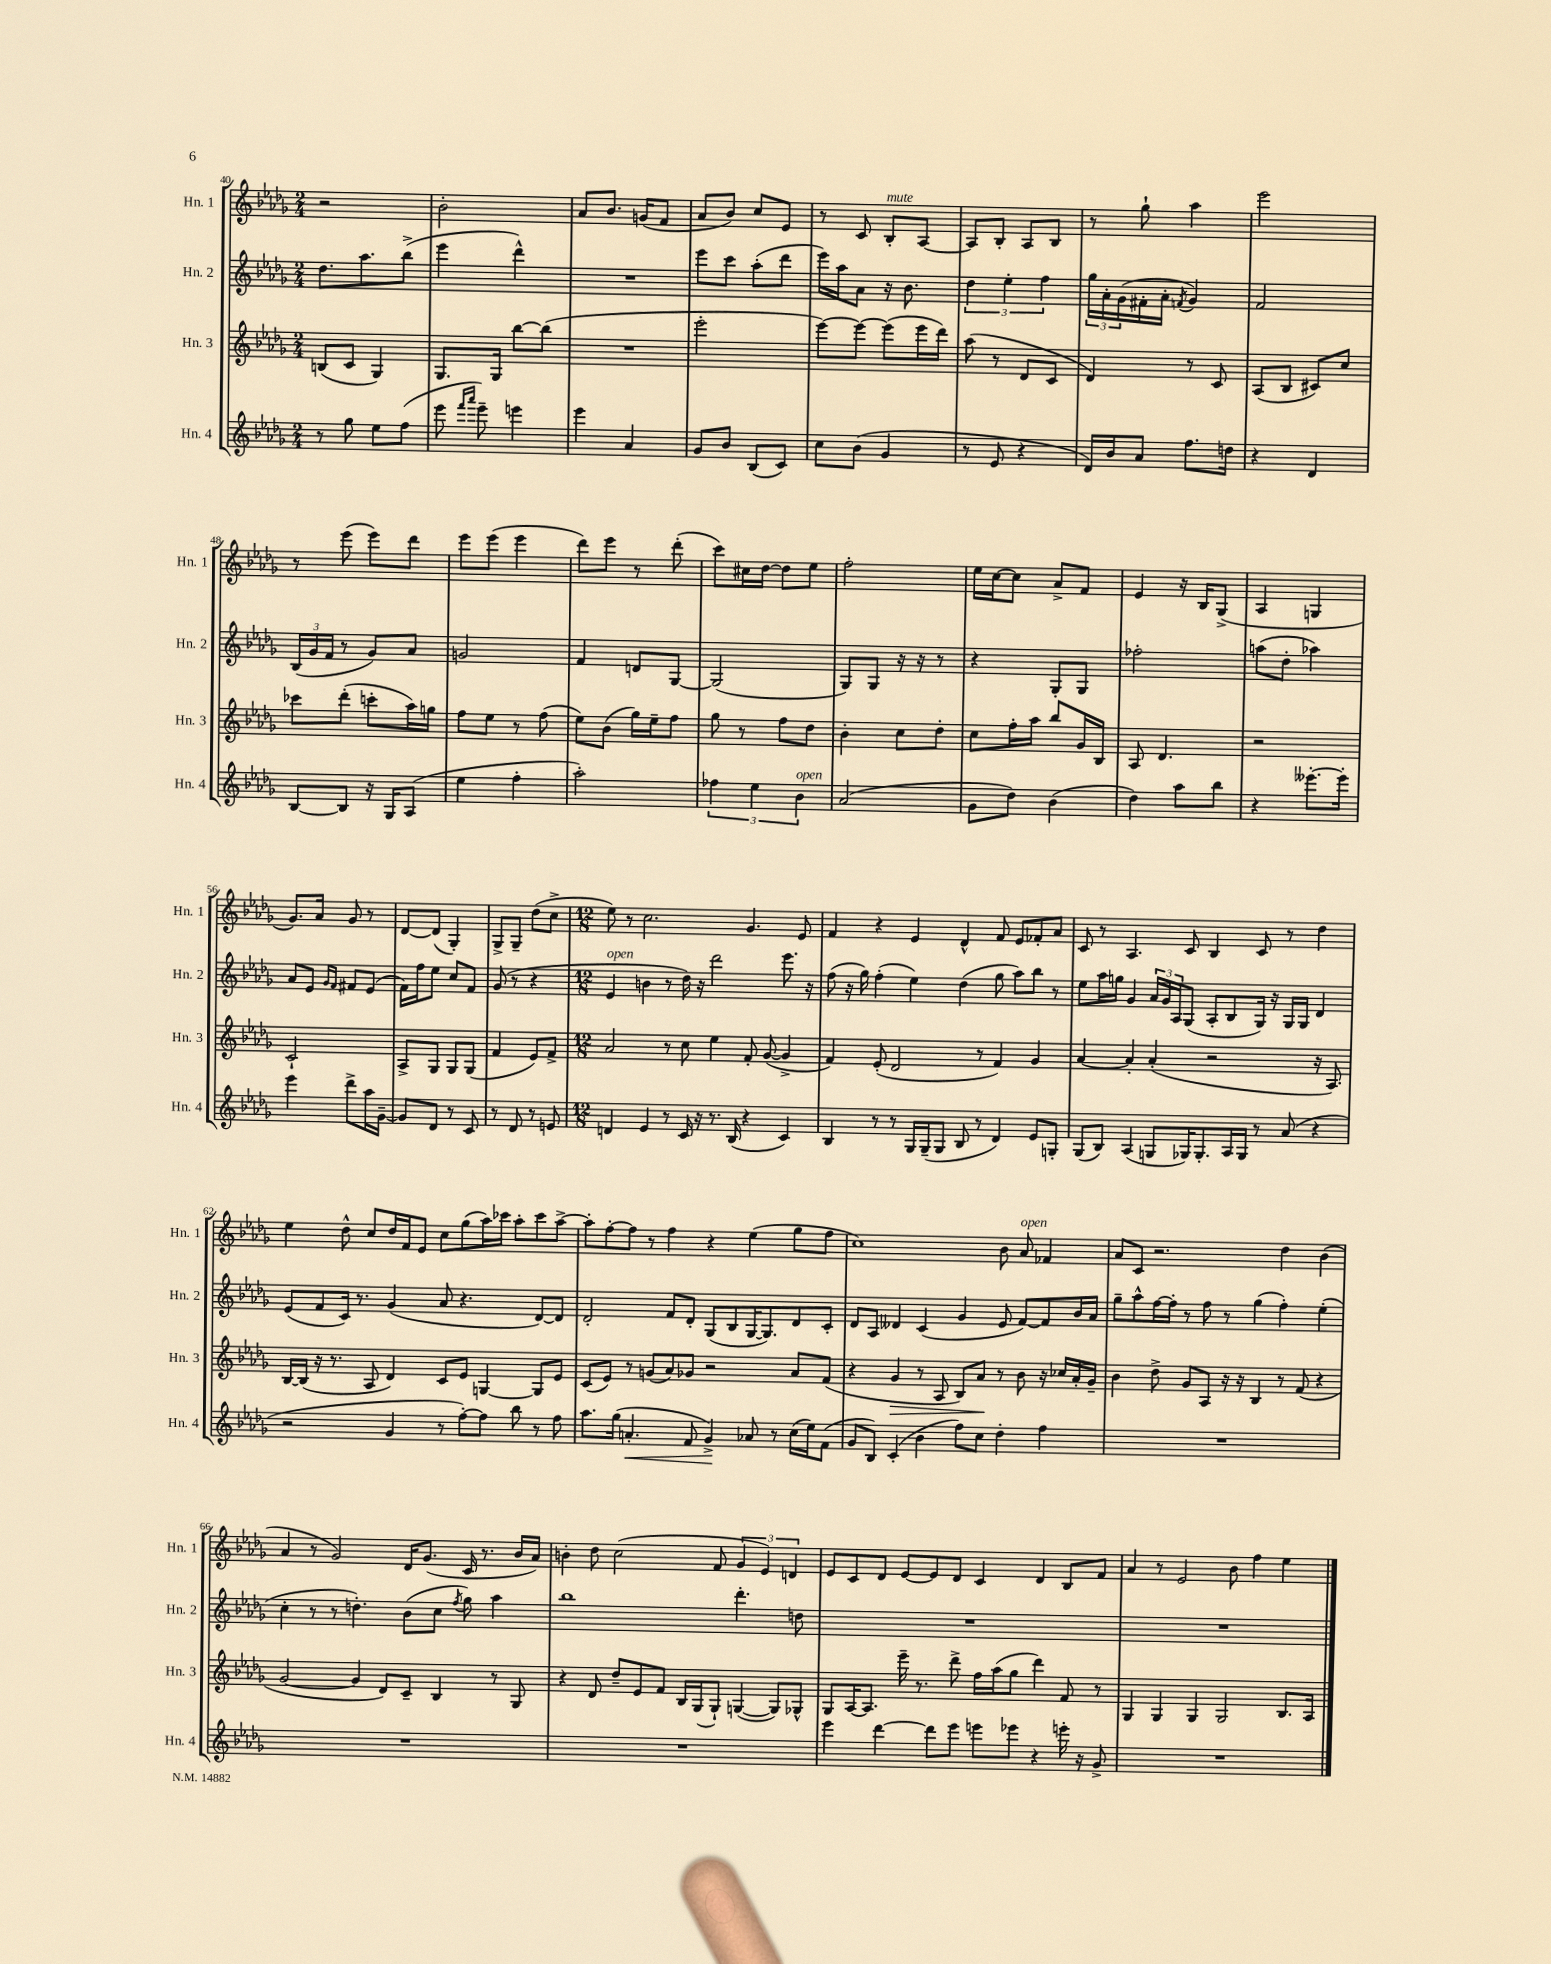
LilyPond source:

<<
\new StaffGroup <<
\new Staff = "s0" \with { instrumentName = "Hn. 1" shortInstrumentName = "Hn. 1" } {
    \clef treble \key des \major \numericTimeSignature \time 2/4
    r2 |
    bes'2-. |
    aes'8 bes'8. g'16( f'8 |
    aes'8 bes'8) c''8 ees'8 |
    r8 c'8 bes8-.^\markup { \italic "mute" } aes8~ |
    aes8 bes8-. aes8 bes8 |
    r8 ges''8-! aes''4 |
    ees'''2 |
    r8 ees'''8( ees'''8) des'''8 |
    ees'''8 ees'''8( ees'''4 |
    des'''8) ees'''8 r8 des'''8-.( |
    c'''8) cis''16 des''16~ des''8 ees''8 |
    f''2-. |
    ees''16 c''16~ c''8 aes'8-> f'8 |
    ees'4 r16 bes16 ges8->( |
    aes4 g4 |
    ges'8.) aes'16 ges'8 r8 |
    des'8~ des'8( ges4-.) |
    ges8-> ges8-- des''8( c''8-> |
    \numericTimeSignature \time 12/8 ees''8) r8 c''2. ges'4. ees'8 |
    f'4 r4 ees'4 des'4-^ f'8 ees'8 fes'8-. aes'8 |
    c'8 r8 aes4. c'8 bes4 c'8 r8 des''4 |
    ees''4 des''8-^ c''8 des''16 f'16 ees'8 c''8 ges''8( aes''16) ces'''16 aes''8-. ces'''8 aes''8~-> |
    aes''8-. f''8~-. f''8 r8 f''4 r4 ees''4( ges''8 f''8 |
    c''1) bes'8 aes'8^\markup { \italic "open" } fes'4 |
    aes'8 c'8 r2. des''4 bes'4( |
    aes'4 r8 ges'2) des'16 ges'8.( c'16 r8. bes'16 aes'16) |
    b'4-. des''8 c''2( f'8 \tuplet 3/2 { ges'4 ees'4) d'4 } |
    ees'8 c'8 des'8 ees'8~ ees'8 des'8 c'4 des'4 bes8 f'8 |
    aes'4 r8 ees'2 bes'8 f''4 ees''4 \bar "|." |
}
\new Staff = "s1" \with { instrumentName = "Hn. 2" shortInstrumentName = "Hn. 2" } {
    \clef treble \key des \major \numericTimeSignature \time 2/4
    des''8. aes''8. bes''8->( |
    ees'''4 des'''4-^) |
    R2 |
    ees'''8 c'''8 aes''8-.( des'''8 |
    ees'''16) aes''16 aes'8 r16 bes'8. |
    \tuplet 3/2 { des''4 ees''4-. f''4 } |
    \tuplet 3/2 { ges''16 aes'16-. ges'16( } fis'16-. aes'16-. \acciaccatura { f'8 } ges'4) |
    f'2 |
    \tuplet 3/2 { bes16( ges'16 f'16 } r8 ges'8) aes'8 |
    g'2 |
    f'4 d'8 ges8~ |
    ges2( |
    ges8) ges8 r16 r16 r8 |
    r4 ges8-. ges8 |
    fes''2-. |
    a''8( des''8-. aes''4) |
    aes'8 ees'8 \grace { ges'16 f'16 } fis'8 ees'8( |
    f'16) f''16 ees''8 c''8 f'8 |
    ges'8( r8 r4 |
    \numericTimeSignature \time 12/8 ees'4^\markup { \italic "open" } b'4 r8 des''16) r16 des'''2 ees'''8. r16 |
    f''8( r16 ges''16) f''4-.( ees''4) des''4( ges''8 aes''8) bes''8 r8 |
    ees''8 aes''16 g''16 ges'4 \tuplet 3/2 { aes'16 ges'16 aes16 } ges8( aes8-. bes8 ges16) r16 ges16 ges16 des'4 |
    ees'8( f'8 c'16) r8. ges'4( aes'8 r4. des'8~) des'8 |
    des'2-. f'8 des'8-. ges8( bes8 ges16~ ges8.) des'8 c'8-. |
    des'8 aes8 deses'4 c'4( ges'4 ees'8 f'8~) f'8 bes'16 aes'16 |
    ges''8-- aes''8-^ f''16~ f''16-. r8 f''8 r8 ges''4( f''4-.) ees''4-.( |
    c''4-. r8 r8 d''4.-.) bes'8( c''8 \acciaccatura { f''8 } ges''8) aes''4 |
    bes''1 des'''4.-. d''8 |
    R1. |
    R1. \bar "|." |
}
\new Staff = "s2" \with { instrumentName = "Hn. 3" shortInstrumentName = "Hn. 3" } {
    \clef treble \key des \major \numericTimeSignature \time 2/4
    b8( c'8 ges4) |
    ges8. ges16 bes''8~ bes''8( |
    R2 |
    ees'''2-. |
    ees'''8~) ees'''8~ ees'''8( ees'''16 des'''16) |
    aes''8( r8 des'8 c'8 |
    des'4) r8 c'8 |
    aes8( bes8 cis'8) c''8 |
    ces'''8 des'''8-.( c'''8-. aes''16) g''16 |
    f''8 ees''8 r8 f''8( |
    ees''8) bes'8( ges''16) ees''16-- f''8 |
    ges''8 r8 f''8 des''8 |
    bes'4-. c''8 des''8-. |
    c''8 f''16-. aes''16 bes''8 ges'16 bes16 |
    aes8 des'4. |
    r2 |
    c'2-! |
    aes8-> ges8 ges8 ges8( |
    f'4 ees'8) f'8-> |
    \numericTimeSignature \time 12/8 aes'2 r8 c''8 ees''4 f'8-. ges'8~( ges'4-> |
    f'4) ees'8-.( des'2 r8 f'4) ges'4 |
    aes'4~ aes'4-. aes'4-.( r2 r16 aes8.) |
    bes16~ bes16( r16 r8. aes8 des'4) c'8 ees'8 g4~ g8 ees'8 |
    c'8( ees'8) r8 g'8( aes'8) ges'8 r2 aes'8 f'8( |
    r4 ges'4\> r8 aes8 bes8) aes'8\! r8 bes'8 r16 ces''16 aes'16-. ges'16-- |
    bes'4 des''8-> ges'8 aes8 r16 r16 bes4 r8 f'8( r4 |
    ges'2~ ges'4 des'8) c'8-- bes4 r8 ges8 |
    r4 des'8 des''8-- ees'8 f'8 bes16 ges16( ges8-!) g4~( g8) ges8-^ |
    ges8 aes16~ aes8. ees'''16-- r8. des'''8-> f''16 aes''16( ges''8 des'''4) f'8 r8 |
    ges4 ges4 ges4 ges2 bes8. aes16 \bar "|." |
}
\new Staff = "s3" \with { instrumentName = "Hn. 4" shortInstrumentName = "Hn. 4" } {
    \clef treble \key des \major \numericTimeSignature \time 2/4
    r8 ges''8 ees''8 f''8( |
    ees'''8 \grace { f'''16 aes'''16 } ees'''8--) e'''4 |
    ees'''4 aes'4 |
    ges'8 bes'8 bes8( c'8) |
    c''8 bes'8( ges'4 |
    r8 ees'8 r4 |
    des'16) bes'16 aes'8 f''8. d''16 |
    r4 des'4 |
    bes8~ bes8 r16 ges16 aes8( |
    ees''4 f''4-. |
    aes''2-.) |
    \tuplet 3/2 { fes''4 ees''4 bes'4^\markup { \italic "open" } } |
    aes'2( |
    ges'8 des''8) bes'4( |
    des''4) aes''8 bes''8 |
    r4 eeses'''8.~-. eeses'''16-. |
    ees'''4 des'''8-> aes''16 ges'16~-- |
    ges'8 des'8 r8 c'8 |
    r8 des'8 r8 e'8 |
    \numericTimeSignature \time 12/8 d'4 ees'4 r8 c'16 r16 r8. bes16( r4 c'4) |
    bes4 r8 r8 ges16 ges16--( ges8 bes8 r8 des'4) ees'8 g8-. |
    ges8( bes8) aes4( g8 ges16) ges8.-. aes16 ges16 r8 aes'8( r4 |
    r2 ges'4 r8 f''8~-.) f''8 bes''8 r8 f''8 |
    aes''8. ges''16( a'4.-.\< f'8 ges'4->\!) aes'8 r8 c''16( ees''16) f'8( |
    ges'8 bes8) c'4-.( bes'4 f''8) c''8 des''4-. f''4 |
    R1. |
    R1. |
    R1. |
    ees'''4 des'''4~ des'''8 ees'''8 e'''8 ees'''8 r4 e'''16-. r16 ges'8-> |
    R1. \bar "|." |
}
>>
>>
\layout { \context { \Score currentBarNumber = #40 } }
